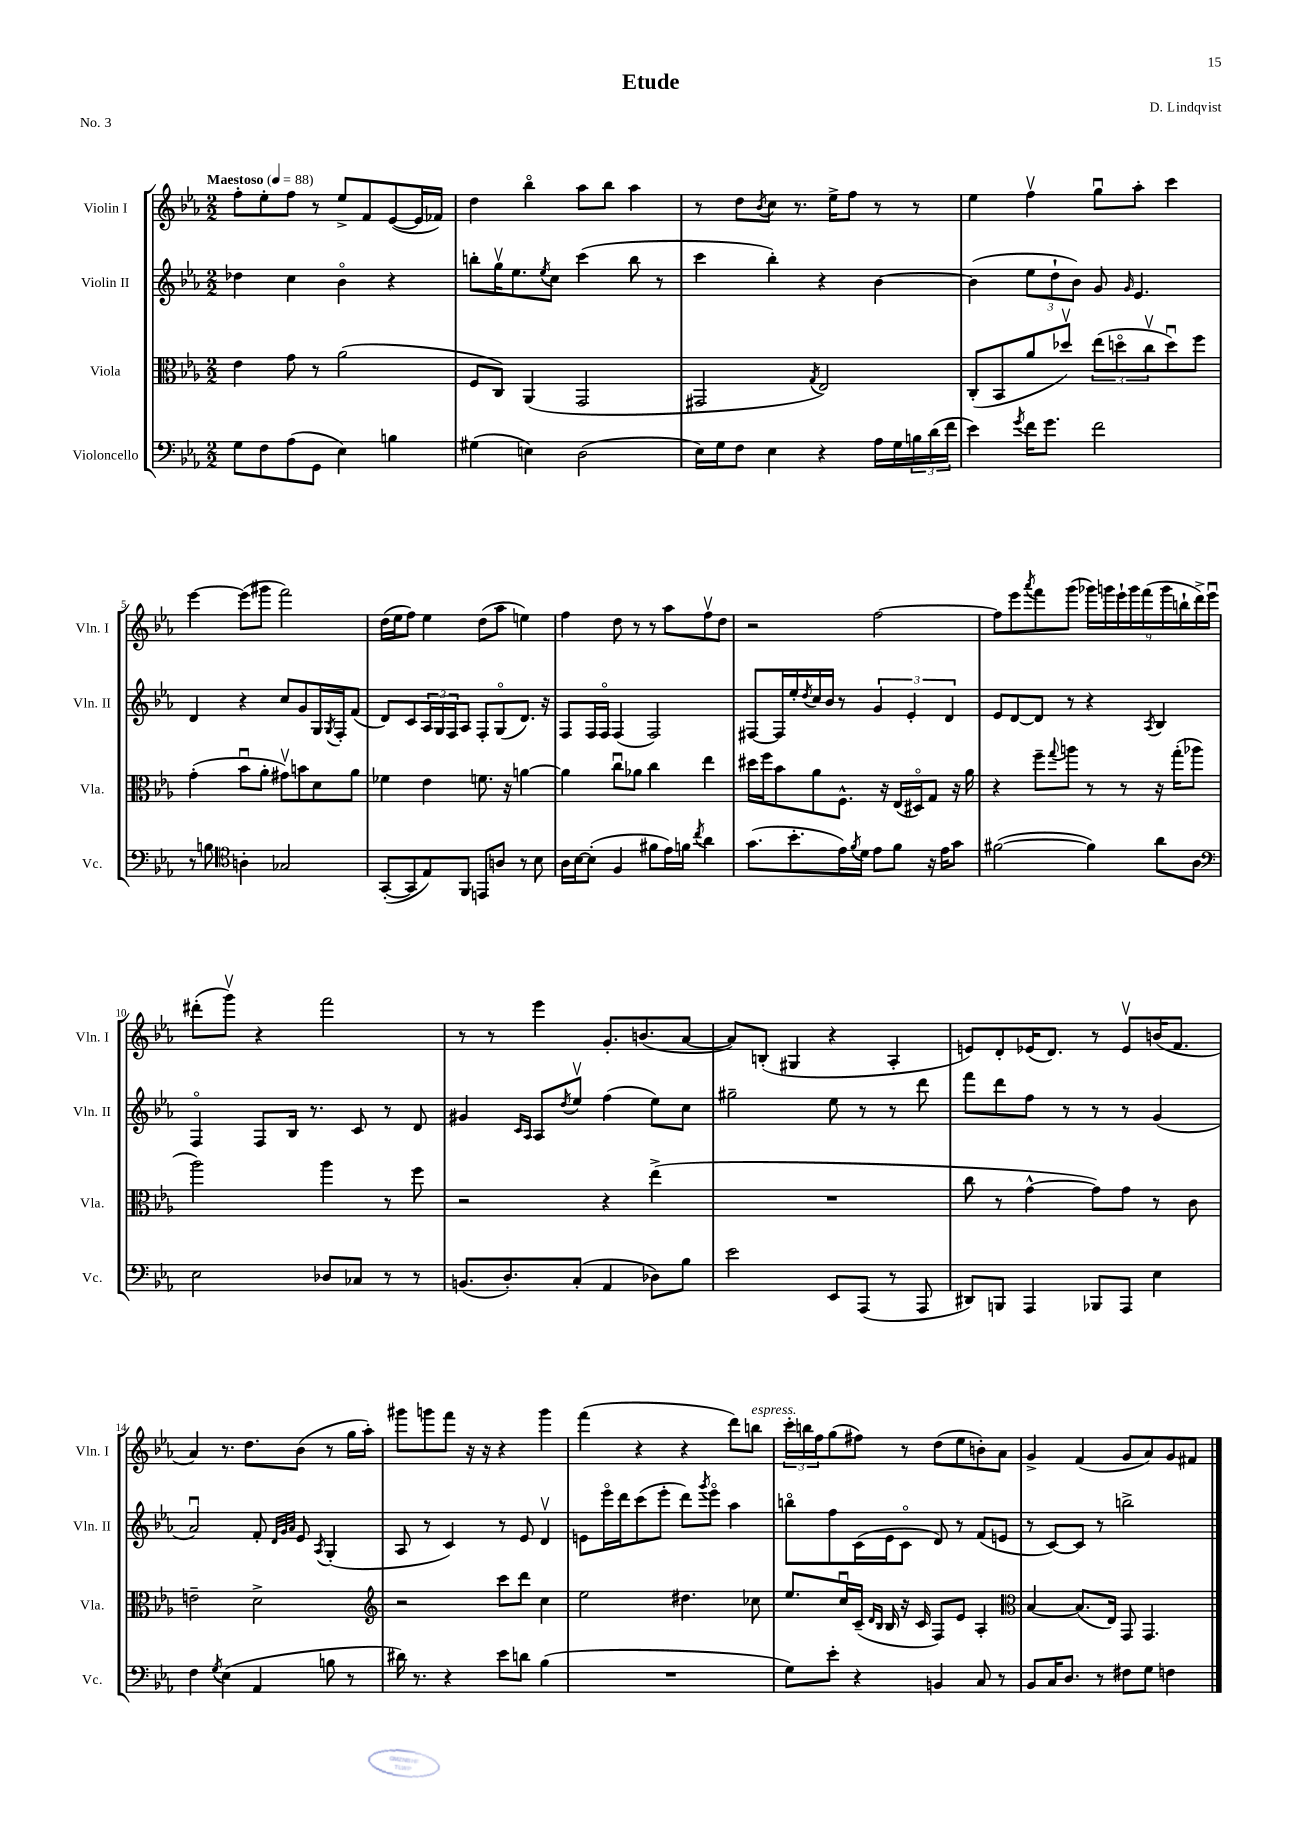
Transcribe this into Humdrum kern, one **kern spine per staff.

**kern	**kern	**kern	**kern
*part4	*part3	*part2	*part1
*staff4	*staff3	*staff2	*staff1
*I"Violoncello	*I"Viola	*I"Violin II	*I"Violin I
*I'Vc.	*I'Vla.	*I'Vln. II	*I'Vln. I
*clefF4	*clefC3	*clefG2	*clefG2
*k[b-e-a-]	*k[b-e-a-]	*k[b-e-a-]	*k[b-e-a-]
*M2/2	*M2/2	*M2/2	*M2/2
*MM88	*MM88	*MM88	*MM88
=1	=1	=1	=1
!	!	!	!LO:TX:a:B:t=Maestoso
8G\L	4e-\	4dd-X\	8ff'\L
8F\	.	.	8ee-'\
(8A-\	8g\	4cc\	8ff\J
8GG\J	8r	.	8r
4E-\)	(2a-\	4b-\	8ee-^/L
.	.	.	8f/
4Bn\	.	4r	([8e-/
.	.	.	16e-/L]
.	.	.	16f-X/JJ)
=2	=2	=2	=2
(4G#X\	8F/L	8bbn'\L	4dd\
.	8C/J)	16ggv\K	.
.	.	8.ee-\	.
4En\)	(4AA-/	.	4bb-\
.	.	8qee-/	.
.	.	8cc\J	.
(2D\	2GG/	(4ccc\	8aa-\L
.	.	.	8bb-\J
.	.	8bb\	4aa-\
.	.	8r	.
=3	=3	=3	=3
16E-\LL)	2GG#X/	4ccc\	8r
16G\J	.	.	.
8F\J	.	.	8dd\L
.	.	.	8qb-/
4E-\	.	4bb-'\)	8cc\J
.	.	.	8.r
.	8qG/	.	.
4r	2E-/)	4r	.
.	.	.	16ee-^\KL
.	.	.	8ff\J
16A-\LL	.	[4b-\	8r
16G\	.	.	.
24Bn\	.	.	8r
(24d\	.	.	.
24f\JJ	.	.	.
=4	=4	=4	=4
4e-\)	(8C'/L	(4b-\]	4ee-\
.	8BB-/	.	.
8qg/	.	.	.
16f\KL	8a-/	12ee-\L	4ffv\
8.g\J	.	.	.
.	.	12dd`\	.
.	8dd-Xv/J)	.	.
.	.	12b-\J)	.
2f\	(12ee-\L	8g/	8ggu\L
.	12ddn\	.	.
.	.	16qqg/	.
.	.	4.e-/	8aa-'\J
.	12ccv\	.	.
.	8ddu\)	.	4ccc\
.	8ff\J	.	.
!!LO:LB:g=z
=5	=5	=5	=5
8r	(4g'\	4d/	[4eee-\
8Bn\	.	.	.
*clefC4	*	*	*
4An'\	8b-u\L	4r	(8eee-\L]
.	8a-'\J	.	8ggg#X\J
2G-X/	8g#Xv\L)	8cc/L	2fff\)
.	8bn\	8g/	.
.	8d\	16G/L	.
.	.	8qG/	.
.	.	16F'/J	.
.	8a-\J	(8f/J	.
=6	=6	=6	=6
([8GG'/L	4f-X\	8d/L)	(16dd\LL
.	.	.	16ee-\J
8GG/]	.	8c/	8ff\J)
8E-/)	4e-\	24A-/L	4ee-\
.	.	24G/	.
.	.	24F/J	.
8FF/J	.	8A-/J	.
8EEn/L	8.fn\	8F'/L	(8dd\L
8An/J	.	(8G/	8aa-\J
.	16r	.	.
8r	[4an\	8.d/J)	4een\)
8B-\	.	.	.
.	.	16r	.
=7	=7	=7	=7
16A-\LL	4a\]	8F/L	4ff\
[16B-\J	.	.	.
(8B-'\J]	.	16F/L	.
.	.	16F/JJ	.
4F/	8ccu\L	(4F/	8dd\
.	8a-X\J	.	8r
8f#X\L	4cc\	2F/)	8r
16e-\L)	.	.	8aa-\L
16fn\JJ	.	.	.
8qcc/	.	.	.
4a-\	4ee-\	.	8ffv\
.	.	.	8dd\J
=8	=8	=8	=8
(8.g\L	16dd#X\LL	[8F#X/L	2r
.	16ff\J	.	.
.	8b-\	16F#/L]	.
8.b-'\	.	16ee-'/	.
.	.	8qdd/	.
.	8a-\	16cc/	.
.	.	16b-/JJ	.
16e-\L)	8.F^^\J	8r	.
8qf/	.	.	.
16d\JJ	.	.	.
8e-\L	.	6g/	[2ff\
.	16r	.	.
8f\J	(16E-/LL	.	.
.	.	6e-'/	.
.	16D#X/J)	.	.
16r	8G/J	.	.
16e-\KL	.	.	.
.	.	6d/	.
8g\J	16r	.	.
.	16a-\	.	.
=9	=9	=9	=9
([2f#X\	4r	8e-/L	8ff\L]
.	.	[8d/	8eee-\
.	.	.	8qaaa-/
.	8ff~\L	8d/J]	8fff\
.	8qqgg/	.	.
.	8aan\J	8r	(8ggg\J
4f#\])	8r	4r	18ggg-X\LL)
.	.	.	18gggn\
.	.	.	18eee-`\
.	8r	.	.
.	.	.	18ggg\
.	.	.	(18fff\
.	.	8qA-/	.
8a-\L	16r	4B-/	.
.	.	.	18ggg\
.	(16gg'\KL	.	.
.	.	.	18bbn`\
8A-\J	8aa-X\J	.	.
.	.	.	18ddd^\)
.	.	.	18eee-u\JJ
!!LO:LB:g=z
=10	=10	=10	=10
*clefF4	*	*	*
2E-\	2aa-\)	4F/	(8ddd#X'\L
.	.	.	8gggv\J)
.	.	8F/L	4r
.	.	16B-/Jk	.
.	.	8.r	.
8D-X/L	4aa-\	.	2fff\
8C-X/J	.	8c/	.
8r	8r	8r	.
8r	8ff\	8d/	.
=11	=11	=11	=11
(8.BBn/L	2r	4g#X/	8r
.	.	.	8r
8.D'/)	.	.	.
.	.	16qqc/LL	.
.	.	16qqA-/JJ	.
.	.	8A-/L	4eee-\
.	.	8qdd/	.
(8C'/J	.	8ee-v/J	.
4AA-/	4r	(4ff\	8.g'/L
.	.	.	(8.bn/
8D-X\L)	(4ee-^\	8ee-\L)	.
8B-\J	.	8cc\J	[8a-/J
=12	=12	=12	=12
2e-\	1r	2gg#X~\	8a-/L])
.	.	.	(8Bn'/J
.	.	.	4G#X/
8EE-/L	.	8ee-\	4r
(8AAA-/J	.	8r	.
8r	.	8r	4A-'/
8AAA-/	.	8ddd\	.
=13	=13	=13	=13
8DD#X/L)	8cc\	8fff\L	8en/L)
8BBBn/J	8r	8ddd\	8d'/
4AAA-/	[4g^^\	8ff\J	(16e-X/K
.	.	.	8.d/J)
.	.	8r	.
8BBB-X/L	8g\L])	8r	8r
8AAA-/J	8g\J	8r	8e-v/L
4E-\	8r	(4g/	(16bn/K
.	.	.	8.f/J
.	8c\	.	.
!!LO:LB:g=z
=14	=14	=14	=14
4F\	2en~\	2a-u/)	4a-/)
8qG/	.	.	.
(4E-\	.	.	8.r
.	.	.	8.dd\L
4AA-/	2d^\	8f'/	.
.	.	32qqd/LLL	.
.	.	32qqg/	.
.	.	32qqa-/JJJ	.
.	.	8e-/	(8b-\J
.	.	8qA-/	.
8Bn\	.	(4G'/	8r
8r	.	.	16gg\LL
.	.	.	16aa-'\JJ)
=15	=15	=15	=15
*	*clefG2	*	*
16d#X\)	2r	8A-/	8ggg#X\L
8.r	.	.	.
.	.	8r	8gggn\
4r	.	4c/)	8fff\J
.	.	.	16r
.	.	.	16r
8e-\L	8ccc\L	8r	4r
8dn\J	8ddd\J	8e-/	.
(4B-\	4cc\	4dv/	4ggg\
=16	=16	=16	=16
1r	2ee-\	8en\L	(4fff\
.	.	16eee-\L	.
.	.	16ddd\J	.
.	.	(8ccc\	4r
.	.	8eee-'\J	.
.	4.dd#X\	8ddd\L)	4r
.	.	8qggg/	.
.	.	8eee-\J	.
.	.	4aa-\	8ddd\L)
!	!	!	!LO:TX:a:i:t=espress.
.	8cc-X\	.	8bbn\J
=17	=17	=17	=17
8G\L)	8.ee-/L	8bbn\L	24ccc'\LL
.	.	.	24bbn\
.	.	.	24ff\J
8e-'\J	.	8ff\	(8gg\
.	16ccu/L	.	.
4r	(16c~/JJ	(16c\L	8ff#X\J)
.	16qqd/LL	.	.
.	16qqB-/JJ	.	.
.	16B-/	16e-\J	.
.	16r	8c\J	8r
.	16c/	.	.
4BBn/	8F/L)	8d/)	(8dd\L
.	8e-/J	8r	8ee-\
8C/	4A-'/	(8f/L	8bn'\)
8r	.	8en/J	8a-\J
=18	=18	=18	=18
*	*clefC3	*	*
8BB-/L	[4B-/	8r	4g^/
16C/K	.	[8c/L)	.
8.D/J	.	.	.
.	(8.B-/L]	8c/J]	(4f/
8r	.	8r	.
.	16E-/Jk)	.	.
8F#X\L	8GG/	2bbn^\	8g/L
8G\J	4.GG/	.	8a-/)
4Fn\	.	.	8g/
.	.	.	8f#X/J
==	==	==	==
*-	*-	*-	*-
